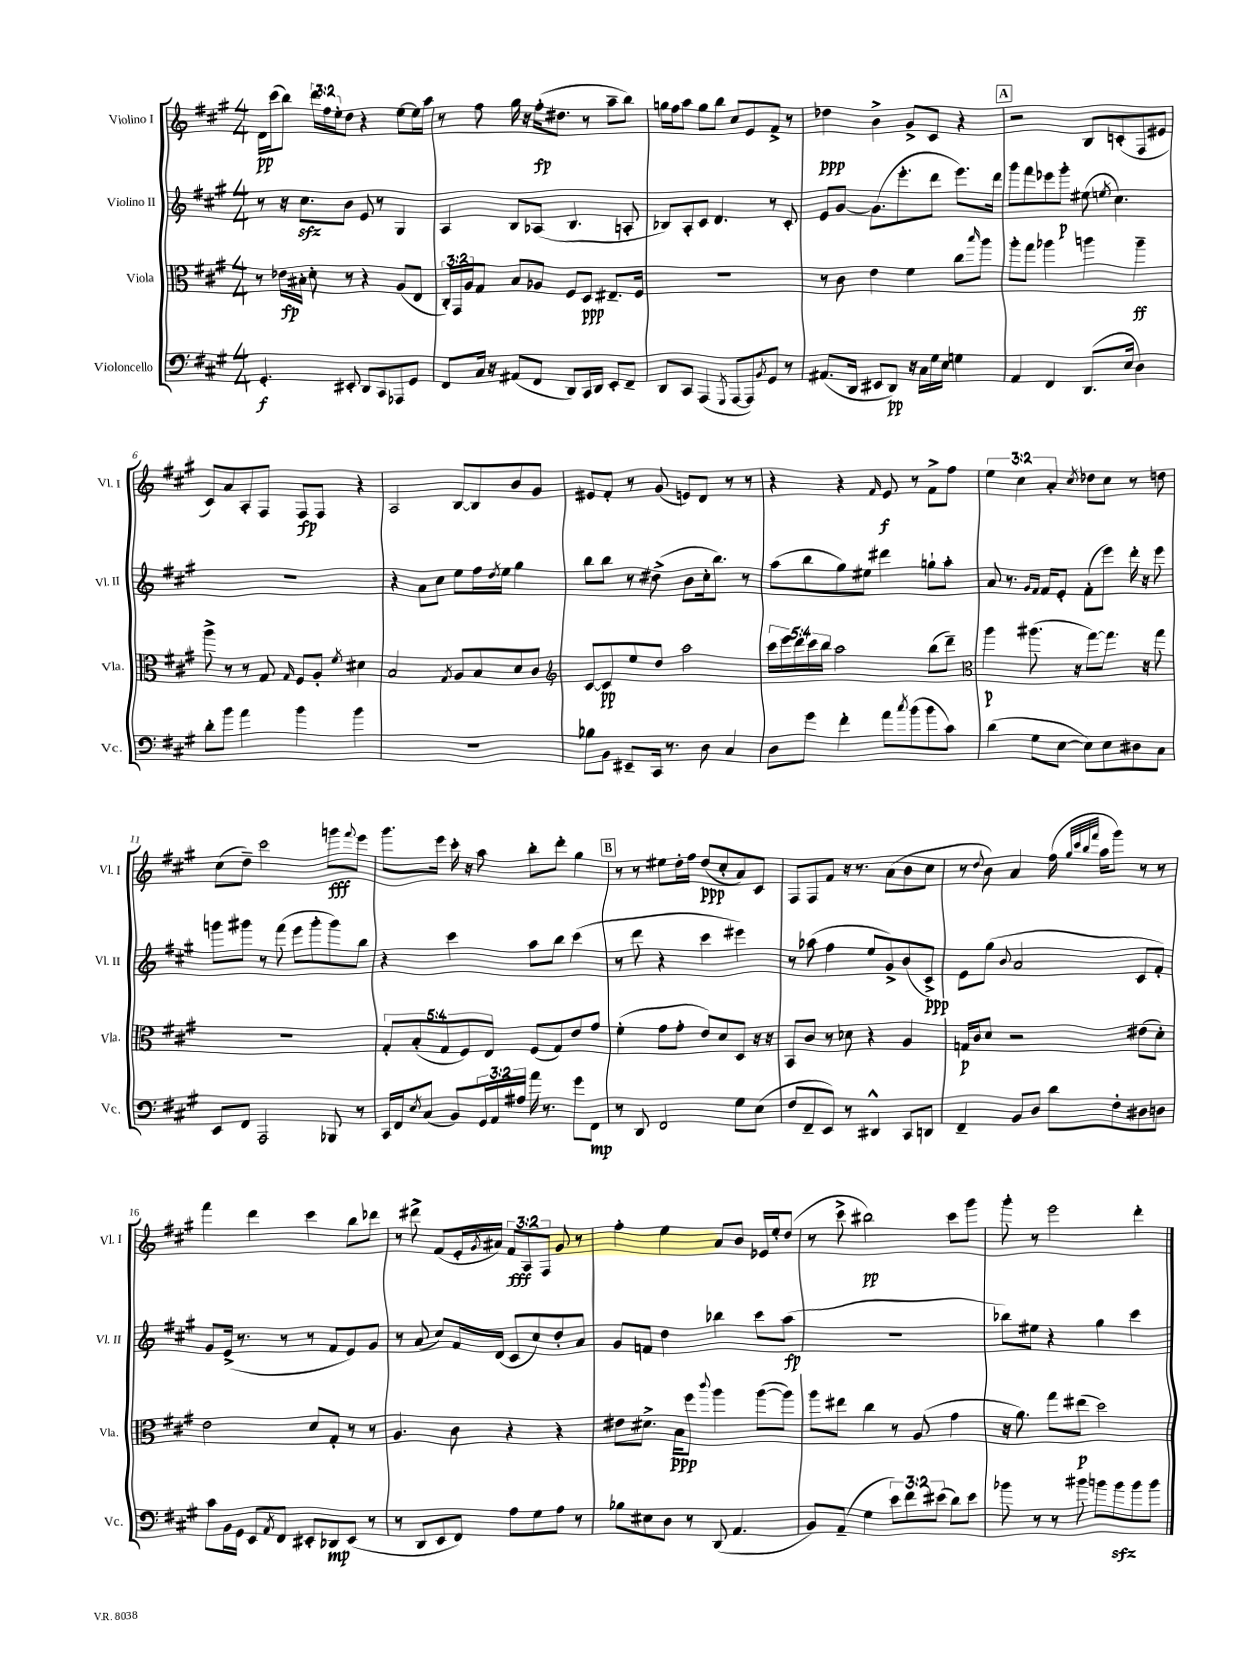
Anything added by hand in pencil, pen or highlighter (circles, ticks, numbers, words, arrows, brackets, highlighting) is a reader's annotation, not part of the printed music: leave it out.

**kern	**kern	**kern	**kern
*staff4	*staff3	*staff2	*staff1
*clefF4	*clefC3	*clefG2	*clefG2
*k[f#c#g#]	*k[f#c#g#]	*k[f#c#g#]	*k[f#c#g#]
*M4/4	*M4/4	*M4/4	*M4/4
4.GG#'	8r	8r	16d
.	.	.	(16ccc#
.	16e-	16r	8bb)
.	16B#'	8.cc#	.
.	8d'	.	24ddd
.	.	.	24ff#
.	.	.	24ee'
8EE#'	8r	8b	8dd
8DD	4r	8e	4r
8CC#	.	8r	.
8AAA-	(8A	4G#	[8ee
8GG#	8E	.	16ee]
.	.	.	16aa
=	=	=	=
8FF#	24C#')	4A	8r
.	24GG#	.	.
.	24A	.	.
16C#	8G#	.	8ff#
16r	.	.	.
(8AA#	8B	8B	16gg#
.	.	.	16r
8FF#	8A-	(8A-	(16ff#'
.	.	.	8.dd#
8DD)	8F#	4.B	.
16CC#	8D	.	8r
16DD	.	.	.
8EE'	8.E#~	.	8aa~
8FF#~	.	8A'	8bb)
.	16F#	.	.
=	=	=	=
8DD	1r	8B-)	16gg
.	.	.	16ff#
8CC#	.	8A'	8aa
(4AAA	.	8c#	8gg
.	.	4.d	8bb
8qGGG#	.	.	.
[8AAA	.	.	8cc#
8AAA])	.	.	8e
8qBB	.	.	.
8GG#	.	8r	8f#^
8r	.	8c#'	8r
=	=	=	=
(8.AA#	8r	8e	4dd-
.	8c#	[8g#	.
16DD	.	.	.
8EE#	4e	(8.g#]	4b^
8DD)	.	.	.
.	.	8.eee'	.
16r	4f#	.	8g#^
16C#	.	.	.
16G#	.	8ddd	8c#
16E	.	.	.
4G	8cc#	8.eee)	4r
.	16qqbb	.	.
.	8aa	.	.
.	.	16ddd	.
=	=	=	=
4AA	8aa'	8ggg#	2r
.	8gg#	8fff#	.
4FF#	4aa-	8eee-	.
.	.	8ggg#'	.
(8.DD	4aa	(8ee#	8B
.	.	8qee	.
.	.	4.cc#)	(8c'
16E	.	.	.
4D)	4aa~	.	8F#
.	.	.	8e#
=	=	=	=
8d'	8aa^	1r	8c#)
8b	8r	.	8a
4a	8r	.	8A'
.	8G#	.	8F#
.	16qqG#	.	.
4b	8F#	.	8F#
.	8A'	.	8F#
.	8qf#	.	.
4b	4d#	.	4r
=	=	=	=
1r	2B	4r	2A
.	.	8a	.
.	.	8cc#	.
.	8qG#	.	.
.	8A	8ee	[8B
.	8B	16ff#	8B]
.	.	8qdd	.
.	.	16ee	.
.	8d	4gg#	8b
.	8c#	.	8g#
=	=	=	=
*	*clefG2	*	*
8B-	[8c#	8bb	8e#
8BB	8c#]	8bb	8f#'
8EE#~	8ee	8r	8r
16CC#	8dd	(8dd#^	(8g#
8.r	.	.	.
.	2aa	8b	8e)
8D	.	16cc#'	8d
.	.	8.bb)	.
4C#	.	.	8r
.	.	8r	8r
=	=	=	=
8D	20ccc#	(8aa	4r
.	20eee	.	.
.	20ddd	.	.
8g#	.	8bb	.
.	20ccc#	.	.
.	20bb	.	.
4f#'	2aa	8gg#)	4r
.	.	8ee#	.
.	.	.	16qqf#
8a	.	4ddd#	8e
8qcc#	.	.	.
(8b	.	.	8r
8b	(8bb	8gg`	8f#^
8c#)	8ddd~)	8aa'	8ff#
=	=	=	=
*	*clefC3	*	*
(4d	4aa	8a	6ee
.	.	8.r	.
.	.	.	6cc#
8G#	(8.aa#	.	.
.	.	16qqg#	.
.	.	16qqf#	.
.	.	16f#	.
.	.	.	6a'
[8E	.	8e'	.
.	16r	.	.
.	.	.	8qcc#
8E])	[8gg#)	(8f#'	8dd-
8E	8.gg#]	8eee)	8cc#
8D#	.	16ddd'	8r
.	16r	16r	.
8C#	8gg#	8eee	8dd
=	=	=	=
8EE	1r	8ggg	(8cc#
8FF#	.	8ggg#	8dd~)
2AAA	.	8r	2ccc#
.	.	(8fff#	.
.	.	8eee	.
.	.	8ggg#'	.
8BBB-	.	8ggg#)	8ggg
.	.	.	8qqfff#
8r	.	8bb	8eee
=	=	=	=
16CC#	10G#'	4r	8.ggg#
16FF#	.	.	.
.	(10B'	.	.
8qE	.	.	.
(8C#	.	.	.
.	.	.	16eee
.	10G#	.	.
8BB)	.	4ccc#	16ccc#'
.	10F#)	.	.
.	.	.	16r
24GG#	.	.	8aa
.	10E	.	.
24AA	.	.	.
24A#	.	.	.
16a	(8F#	8aa	8bb'
8.r	.	.	.
.	8G#)	8bb	8ddd'
8g#	8e	(4ccc#	4gg#
8FF#	8g#	.	.
=	=	=	=
8r	(4f#'	8r	8r
8DD	.	8ddd	8r
2FF#	8g#	4r	8ee#
.	8g#'	.	16dd'
.	.	.	16ff#
.	8e)	4ccc#	(8dd
.	8d	.	8cc#'
8G#	8D	4eee#)	8a)
(8E	16r	.	8c#
.	16r	.	.
=	=	=	=
8F#	8BB	8r	8F#
8FF#~	8c#	(8aa-	8F#
8EE)	8r	4ff#	8f#
8r	8d-	.	16r
.	.	.	8.r
4DD#^^	4r	8ee	.
.	.	8g#^)	(8a
8CC#	4A	(8b	8b
8DD	.	8c#^)	8cc#
=	=	=	=
4FF#~	16G	8e	8r
.	16c#	.	.
.	.	.	8qqdd
.	8d	(8gg#	8b)
.	.	8qqb	.
8BB	2r	2a	4a
8D	.	.	.
8d	.	.	(16ff#
.	.	.	32qqgg#
.	.	.	32qqccc#
.	.	.	32qqbb
.	.	.	32qqfff#
.	.	.	16aa
8F#'	.	.	8ggg#)
8D#	(8e#	8c#	8r
8D	8d')	8f#')	8r
=	=	=	=
8c#	2e	8g#	4fff#
16BB	.	(16e^	.
16GG#	.	8.r	.
8EE	.	.	4ddd
8qAA	.	.	.
8FF#	.	8r	.
8EE#'	8d	8r	4ccc#
8DD-	8G#'	8f#	.
(8EE#	8r	8e)	8bb
8r	8r	8g#	8ddd-
=	=	=	=
8r	4.A	8r	8r
8DD	.	(8a	8ddd#^
8EE	.	8cc#)	(8f#
8FF#)	8c#	16f#	16e'
.	.	.	8qg#
.	.	(16d	16a#)
8A	4r	8c#	12f#
.	.	.	12A
8G#	.	8cc#)	.
.	.	.	12F#
8A	4r	8dd'	8g#
8r	.	8a	8r
=	=	=	=
8B-	8e#	8g#	4ff#'
8E#	8.d#^	8f	.
8D	.	4dd	4ee
.	16B	.	.
8r	8ff#	.	.
.	8qqccc#	.	.
(8DD	4aa	4bb-	8a
4.AA	.	.	8b
.	([8aa	8ccc#	16e-
.	.	.	16ee'
.	8aa])	(8aa	(8dd
=	=	=	=
8BB)	8aa	1r	8r
(8AA~	8ee#	.	8ccc#^
4G#	4cc#	.	2bb#)
12e)	8r	.	.
12f#	.	.	.
.	(8A	.	.
(12e#	.	.	.
8d)	4g#	.	8ccc#
8e#	.	.	8ggg#
=	=	=	=
8b-	16r	8bb-)	8ggg#'
.	8.a)	.	.
8r	.	8ee#	8r
8r	8gg#	4r	2eee
8b#	(8ee#	.	.
8b	2dd)	4gg#	.
8b	.	.	.
8b	.	4ccc#	4ddd'
8b	.	.	.
==	==	==	==
*-	*-	*-	*-
